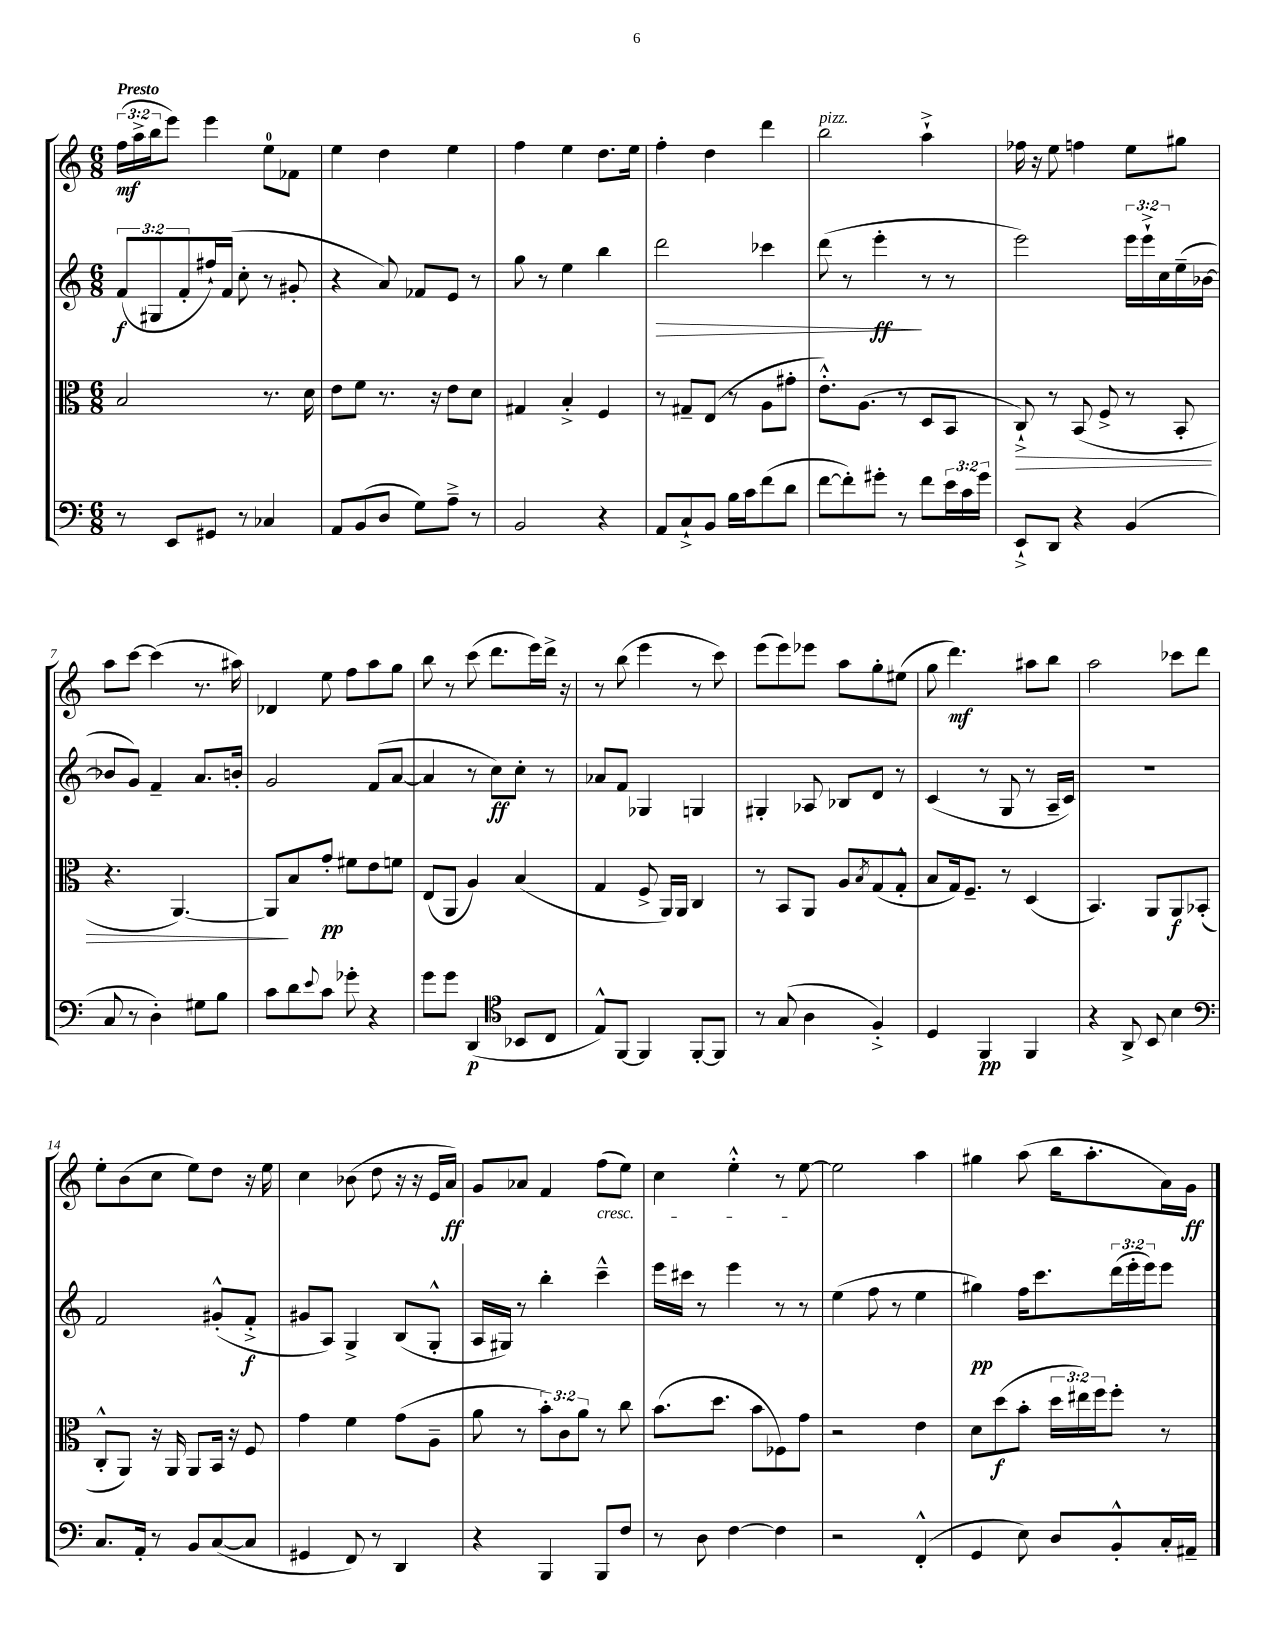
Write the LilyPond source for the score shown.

<<
\new StaffGroup <<
\new Staff = "s0" {
    \clef treble \key c \major \numericTimeSignature \time 6/8 \override Staff.TupletNumber.text = #tuplet-number::calc-fraction-text \tempo "Presto"
    \tuplet 3/2 { f''16\mf( a''16-> b''16 } e'''8) e'''4 e''8-0 fes'8 |
    e''4 d''4 e''4 |
    f''4 e''4 d''8. e''16 |
    f''4-. d''4 d'''4 |
    b''2^\markup { \italic "pizz." } a''4-!-> |
    fes''16 r16 e''8 f''4 e''8 gis''8 |
    a''8 c'''8~ c'''4( r8. ais''16) |
    des'4 e''8 f''8 a''8 g''8 |
    b''8 r8 c'''8( d'''8. e'''16) d'''16-> r16 |
    r8 b''8( e'''4 r8 c'''8) |
    e'''8( e'''8) ees'''8 a''8 g''8-. eis''8( |
    g''8 d'''4.\mf) ais''8 b''8 |
    a''2 ces'''8 d'''8 |
    e''8-. b'8( c''8 e''8) d''8 r16 e''16 |
    c''4 bes'8( d''8 r16 r16 e'16 a'16\ff) |
    g'8 aes'8 f'4 f''8\cresc( e''8) |
    c''4 e''4-.-^ r8 e''8~\! |
    e''2 a''4 |
    gis''4 a''8( b''16 a''8.-. a'16) g'16\ff \bar "|." |
}
\new Staff = "s1" {
    \clef treble \key c \major \numericTimeSignature \time 6/8 \override Staff.TupletNumber.text = #tuplet-number::calc-fraction-text
    \tuplet 3/2 { f'8\f( gis8 f'8-. } fis''16-!) f'16( c''8-. r8 gis'8-. |
    r4 a'8) fes'8 e'8 r8 |
    g''8 r8 e''4 b''4 |
    d'''2\> ces'''4 |
    d'''8( r8 e'''4-.\ff\! r8 r8 |
    e'''2) \tuplet 3/2 { e'''16 e'''16-!-> c''16 } e''16--( bes'16~ |
    bes'8 g'8) f'4-- a'8. b'16-. |
    g'2 f'8( a'8~ |
    a'4 r8 c''8\ff) c''8-. r8 |
    aes'8 f'8 ges4 g4 |
    gis4-. aes8 bes8 d'8 r8 |
    c'4( r8 g8 r8 a16-- c'16) |
    R2. |
    f'2 gis'8-.-^( f'8-.->\f |
    gis'8 a8) g4-> b8( g8-.-^ |
    a16 gis16) r8 b''4-. c'''4---^ |
    e'''16 cis'''16 r8 e'''4 r8 r8 |
    e''4( f''8 r8 e''4 |
    gis''4\pp) f''16 c'''8. \tuplet 3/2 { d'''16( e'''16-. e'''16) } e'''8 \bar "|." |
}
\new Staff = "s2" {
    \clef alto \key c \major \numericTimeSignature \time 6/8 \override Staff.TupletNumber.text = #tuplet-number::calc-fraction-text
    b2 r8. d'16 |
    e'8 f'8 r8. r16 e'8 d'8 |
    gis4 b4-.-> f4 |
    r8 gis8-- e8( r8 a8 gis'8-. |
    e'8.-.-^) a8.( r8 d8 b,8 |
    c8-!->\>) r8 b,8( f8-> r8 b,8-. |
    r4. a,4.~) |
    a,8\! b8 g'8-.\pp fis'8 e'8 f'8 |
    e8( a,8 a4) b4( |
    g4 f8-> a,16) a,16 c4 |
    r8 b,8 a,8 a8 \acciaccatura { b8 } g8( g8-.-^ |
    b8 g16) f8.-- r8 d4( |
    b,4.) a,8 a,8\f bes,8-.( |
    c8-.-^ a,8) r16 a,16 a,8 b,16 r16 f8 |
    g'4 f'4 g'8( a8-- |
    a'8 r8 \tuplet 3/2 { b'8-.) c'8 a'8 } r8 c''8 |
    b'8.( d''8. b'8 fes8) g'8 |
    r2 e'4 |
    d'8 d''8\f( b'8-. \tuplet 3/2 { d''16 eis''16) f''16 } f''8-. r8 \bar "|." |
}
\new Staff = "s3" {
    \clef bass \key c \major \numericTimeSignature \time 6/8 \override Staff.TupletNumber.text = #tuplet-number::calc-fraction-text
    r8 e,8 gis,8 r8 ces4 |
    a,8 b,8( d8 g8) a8---> r8 |
    b,2 r4 |
    a,8 c8-!-> b,8 b16 c'16 f'8( d'8 |
    f'8~ f'8-.) gis'8-. r8 f'8 \tuplet 3/2 { e'16 c'16 gis'16 } |
    e,8-!-> d,8 r4 b,4( |
    c8 r8 d4-.) gis8 b8 |
    c'8 d'8 \appoggiatura { e'8 } c'8 ges'8-. r4 |
    g'8 g'8 d,4\p( \clef tenor bes,8 c8 |
    e8-^) f,8~ f,4 f,8~-. f,8 |
    r8 g8( a4 f4-.->) |
    d4 f,4\pp f,4 |
    r4 a,8-> b,8 b4 |
    \clef bass c8. a,16-. r8 b,8 c8~( c8 |
    gis,4 f,8) r8 d,4 |
    r4 b,,4 b,,8 f8 |
    r8 d8 f4~ f4 |
    r2 f,4-.-^( |
    g,4 e8) d8 b,8-.-^ c16-. ais,16-- \bar "|." |
}
>>
>>
